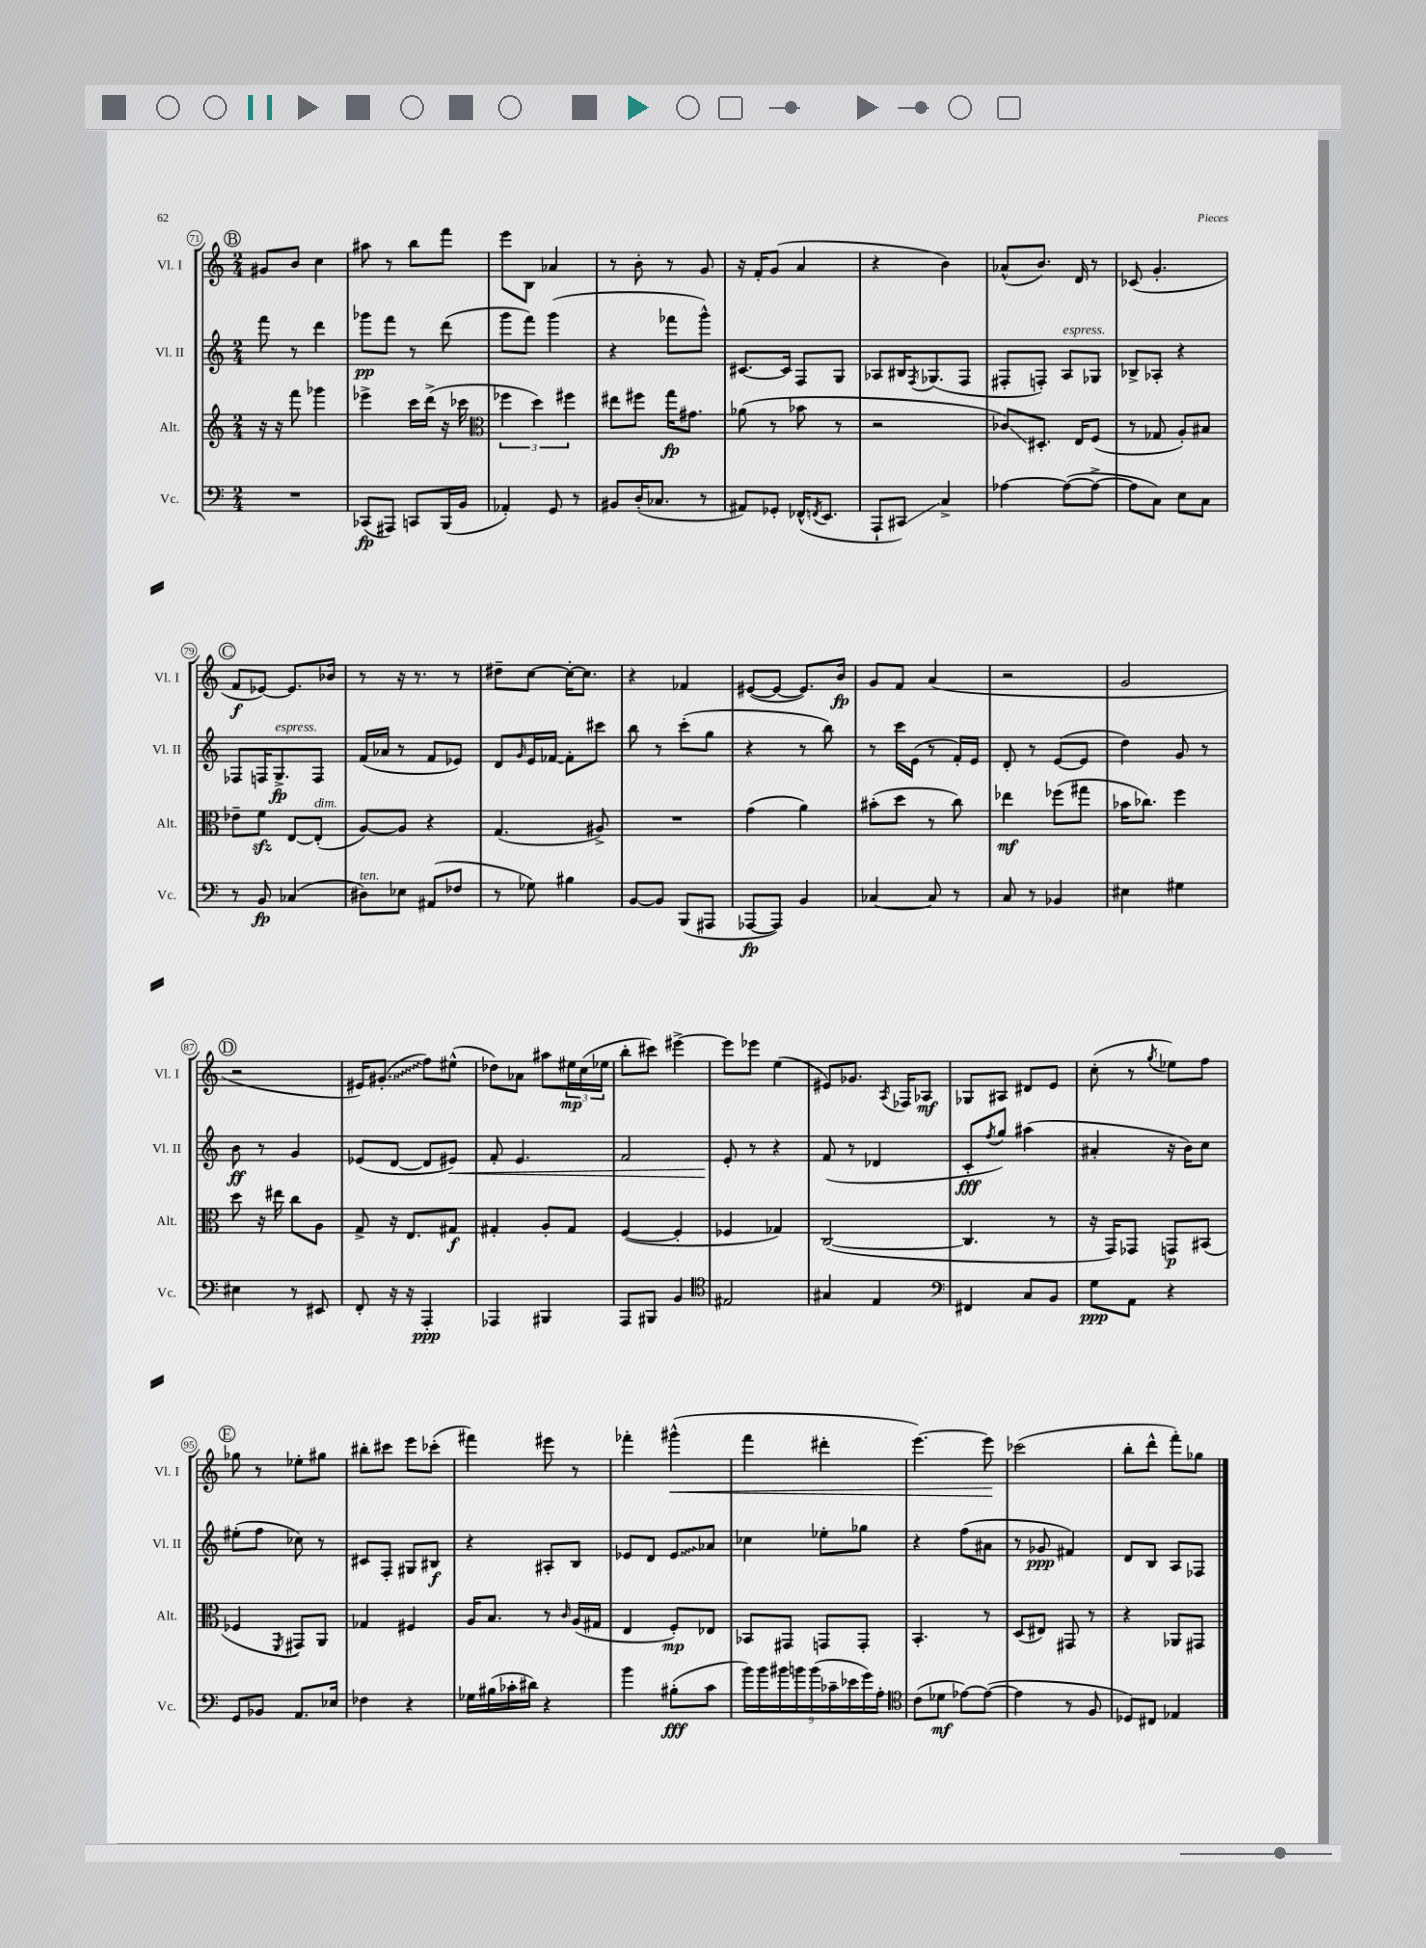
<<
\new StaffGroup <<
\new Staff = "s0" \with { instrumentName = "Vl. I" shortInstrumentName = "Vl. I" } {
    \clef treble \key c \major \numericTimeSignature \time 2/4
    \mark \markup { \circle "B" } gis'8 b'8 c''4 |
    ais''8 r8 b''8 f'''8 |
    e'''8 b8 aes'4 |
    r8 b'8-. r8 g'8 |
    r16 f'16-. g'8( a'4 |
    r4 b'4) |
    aes'8-^( b'8.) d'16 r8 |
    ces'8( g'4.-. |
    \mark \markup { \circle "C" } f'8\f ees'8~) ees'8. bes'16 |
    r8 r16 r8. r8 |
    dis''8-- c''8~ c''16~-. c''8. |
    r4 fes'4 |
    eis'8~( eis'8~ eis'8.) b'16\fp |
    g'8 f'8 a'4( |
    r2 |
    g'2 |
    \mark \markup { \circle "D" } r2 |
    eis'16) \once \override Glissando.style = #'zigzag gis'8.-.\glissando( f''8) eis''8-^( |
    des''8) aes'8 ais''8 \tuplet 3/2 { eis''16\mp c''16( ees''16 } |
    b''8-. cis'''8) eis'''4~-> |
    eis'''8 ees'''8 e''4( |
    eis'8) ges'8. \acciaccatura { a8 } fes16 aes8\mf |
    ges8 ais8 dis'8 e'8 |
    c''8-.( r8 \acciaccatura { g''8 } ees''8) f''8 |
    \mark \markup { \circle "E" } ges''8 r8 ees''8-. gis''8 |
    bis''8-. cis'''8 e'''8 ces'''8-.( |
    fis'''4) eis'''8 r8 |
    fes'''4-. gis'''4-^\<( |
    f'''4 dis'''4-. |
    e'''4.~) e'''8\! |
    ces'''2( |
    b''8-. d'''8-^ f'''8-.) ges''8 \bar "|." |
}
\new Staff = "s1" \with { instrumentName = "Vl. II" shortInstrumentName = "Vl. II" } {
    \clef treble \key c \major \numericTimeSignature \time 2/4
    \mark \markup { \circle "B" } f'''8 r8 d'''4 |
    ges'''8\pp f'''8 r8 d'''8( |
    g'''8 f'''8) g'''4( |
    r4 fes'''8 g'''8-^) |
    cis'8.~ cis'16 f8 g8 |
    aes8 bis16 \acciaccatura { f8 } ges8.( f8 |
    fis8-. f8-.) a8^\markup { \italic "espress." } ges8 |
    bes8-> aes8-. r4 |
    \mark \markup { \circle "C" } fes8 f16 g8.->\fp^\markup { \italic "espress." } f8 |
    f'16( aes'16 r8 f'8 ees'8) |
    d'8 \grace { g'16 } e'16 fes'16~ fes'8-. cis'''8 |
    b''8 r8 c'''8-.( g''8 |
    r4 r8 b''8) |
    r8 c'''16 e'16( r8 f'16-.) e'16 |
    d'8-. r8 e'8~( e'8 |
    d''4) g'8 r8 |
    \mark \markup { \circle "D" } b'8\ff r8 g'4 |
    ees'8( d'8~ d'8 eis'8\<) |
    f'8-. e'4. |
    f'2 |
    e'8-.\! r8 r4 |
    f'8( r8 des'4 |
    c'8-.\fff \acciaccatura { f''8 } g''8) ais''4( |
    ais'4-. r16 b'16) c''8 |
    \mark \markup { \circle "E" } eis''8-.( f''8 ces''8) r8 |
    cis'8 f8-. gis8 bis8\f |
    r4 ais8-. b8 |
    ees'8 d'8 \once \override Glissando.style = #'zigzag ees'8\glissando aes'8 |
    ces''4 ees''8-. ges''8 |
    r4 f''8( ais'8 |
    r8 ges'8\ppp fis'4) |
    d'8 b8 a8 fes8 \bar "|." |
}
\new Staff = "s2" \with { instrumentName = "Alt." shortInstrumentName = "Alt." } {
    \clef treble \key c \major \numericTimeSignature \time 2/4
    \mark \markup { \circle "B" } r16 r16 f'''8 ges'''4 |
    ees'''4-> c'''16 d'''16->( r16 ces'''16 |
    \clef alto \tuplet 3/2 { fes''4 d''4) fis''4 } |
    eis''8 fis''8 g''16\fp gis'8. |
    aes'8( r8 bes'8 r8 |
    r2 |
    ces'8\glissando) dis8.-. e16 f8( |
    r8 ges8 a8-.) bis8 |
    \mark \markup { \circle "C" } ees'8-- f'8\sfz e8~ e8-.^\markup { \italic "dim." }( |
    a8~) a8 r4 |
    g4.( ais8->) |
    R2 |
    g'4( a'4) |
    bis'8-.( d''8 r8 c''8) |
    ees''4\mf fes''8( gis''8 |
    bes'16 ces''8.) f''4 |
    \mark \markup { \circle "D" } d''8 r16 eis''16 c''8 a8 |
    g8-> r16 e8. gis8\f |
    gis4-. a8-. gis8 |
    f4~( f4-. |
    fes4 ges4) |
    c2~( |
    c4. r8 |
    r16 g,16) ges,8 g,8\p bis,8( |
    \mark \markup { \circle "E" } fes4 \acciaccatura { f,8 } gis,8) a,8 |
    ges4 fis4 |
    a16 b8. r8 \grace { c'16 } a16( gis16 |
    e4 f8-.\mp) ees8 |
    bes,8 gis,8 g,8 g,8-. |
    b,4.-. r8 |
    d8( eis8) gis,8 r8 |
    r4 aes,8 gis,8 \bar "|." |
}
\new Staff = "s3" \with { instrumentName = "Vc." shortInstrumentName = "Vc." } {
    \clef bass \key c \major \numericTimeSignature \time 2/4
    \mark \markup { \circle "B" } R2 |
    ces,8\fp( ais,,8) c,8 b,,16( b,16 |
    aes,4-.) g,8 r8 |
    bis,8 d16-.( ces8. r8 |
    ais,8) ges,8-. fes,16-^( \acciaccatura { f,8 } e,8. |
    a,,8-! cis,8\glissando) c4-> |
    aes4~ aes8~( aes8~-> |
    aes8 c8) e8 c8 |
    \mark \markup { \circle "C" } r8 b,8\fp ces4( |
    dis8^\markup { \italic "ten." }) ees8 ais,8( fes8 |
    r8 ges8) bis4 |
    b,8~ b,8 b,,8( ais,,8 |
    aes,,8~\fp aes,,8) b,4 |
    ces4~ ces8 r8 |
    c8 r8 bes,4 |
    eis4 gis4 |
    \mark \markup { \circle "D" } eis4 r8 eis,8 |
    f,8-. r16 r16 a,,4-.\ppp |
    aes,,4 bis,,4 |
    a,,8 bis,,8 b,4 |
    \clef tenor eis2 |
    gis4 e4 |
    \clef bass fis,4 c8 b,8 |
    g8\ppp a,8 r4 |
    \mark \markup { \circle "E" } g,8 bes,8 a,8. ees16 |
    fes4 r4 |
    ges16 bis16( ces'16-. dis'16) r4 |
    b'4 bis8-.\fff( c'8 |
    \tuplet 9/8 { b'16) b'16 bis'16 b'16 b'16( ces'16-- ees'16 g'16) a16-. } |
    \clef tenor c'8( des'8\mf ees'8~) ees'8~( |
    ees'4 r8 f8 |
    des8) cis8 ees4 \bar "|." |
}
>>
>>
\layout { \context { \Score currentBarNumber = #71 \override BarNumber.stencil = #(make-stencil-circler 0.1 0.3 ly:text-interface::print) } }
